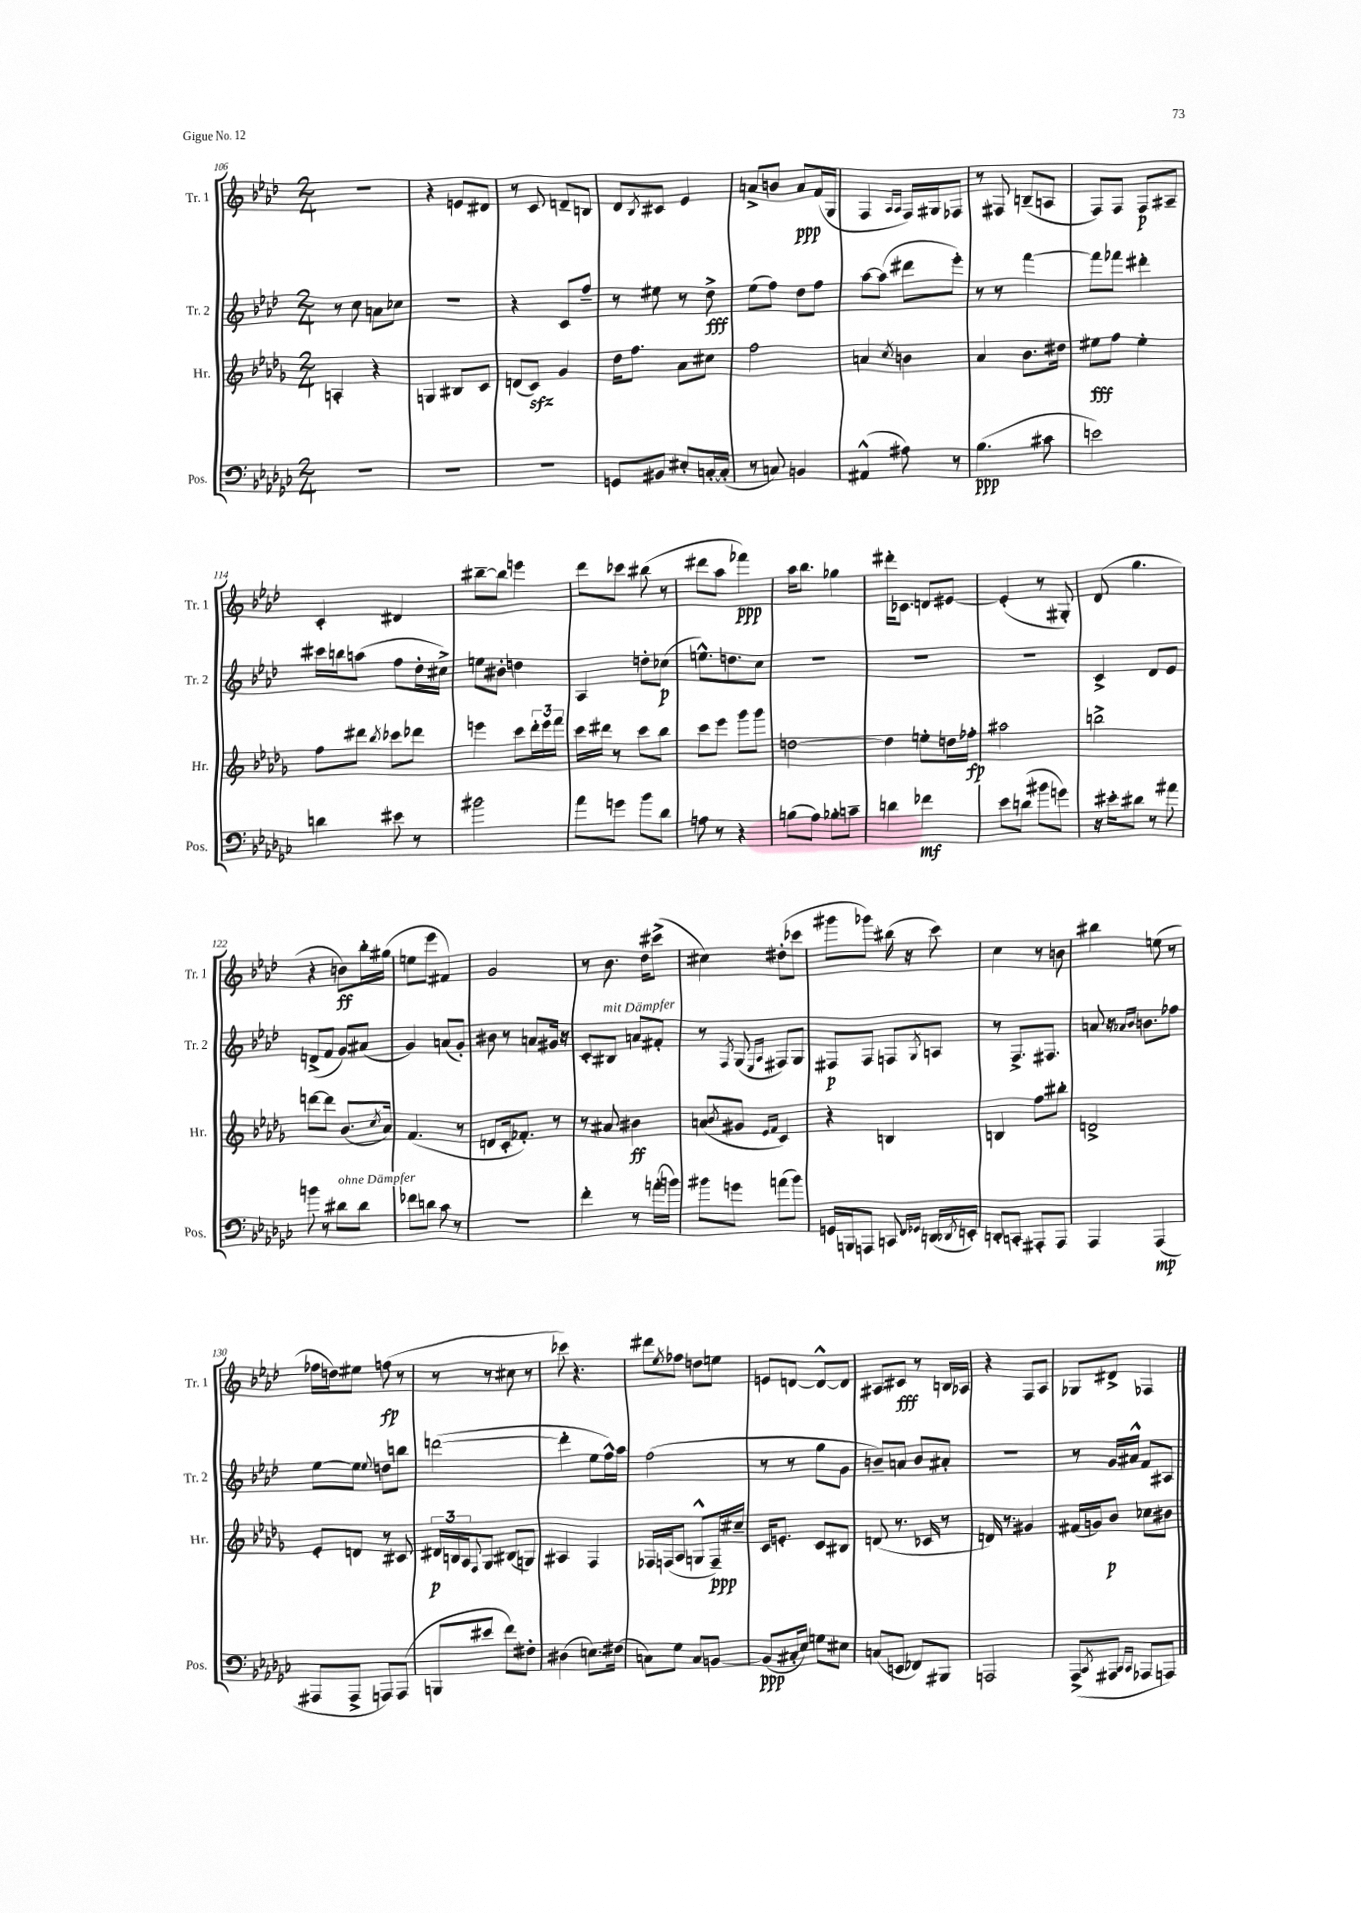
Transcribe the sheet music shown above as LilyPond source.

<<
\new StaffGroup <<
\new Staff = "s0" \with { instrumentName = "Tr. 1" shortInstrumentName = "Tr. 1" } {
    \clef treble \key aes \major \numericTimeSignature \time 2/4
    R2 |
    r4 e'8 dis'8 |
    r8 c'8 d'8-- b8 |
    des'8 \acciaccatura { bes8 } cis'8 ees'4 |
    a'8-> b'8 a'8\ppp f'16( g16 |
    f4 \grace { aes16 aes16 } f16) gis16 fes8 |
    r8 fis8 b8--( a8 |
    f8) f8 f8\p ais8-- |
    c'4-. dis'4 |
    bis''8~-- bis''8 e'''4 |
    des'''8 ces'''8 bis''8( r8 |
    dis'''8 aes''8 fes'''4\ppp) |
    aes''16 bes''8. ges''4 |
    dis'''16-. ces'8. d'8 eis'8~ |
    eis'4-.( r8 gis8-.) |
    des'8( g''4. |
    r4 b'8\ff) bes''16-. gis''16( |
    e''8 ees'''8 fis'4) |
    g'2 |
    r8 bes'8. des''16 cis'''8->( |
    cis''4) dis''8-.( ces'''8 |
    gis'''8 ges'''8) bis''16( r16 c'''8) |
    c''4 r8 b'8 |
    bis''4 e''8( r8 |
    fes''16 d''16) eis''8 f''8\fp( r8 |
    r8 r8 cis''8 r8 |
    ces'''8) r4. |
    dis'''8 \acciaccatura { ees''8 } fes''8 d''8 e''8 |
    e'8 d'8~ d'8~-^ d'8 |
    ais8 cis'8\fff r8 b16 aes16 |
    r4 f8 aes8 |
    ges8 dis'8-> fes4 \bar "|." |
}
\new Staff = "s1" \with { instrumentName = "Tr. 2" shortInstrumentName = "Tr. 2" } {
    \clef treble \key aes \major \numericTimeSignature \time 2/4
    r8 c''8 a'8 ces''8 |
    R2 |
    r4 c'8 f''8-- |
    r8 eis''8 r8 des''8->\fff |
    ees''8( f''8) des''8 f''8 |
    aes''8~ aes''8( dis'''8 ees'''8-.) |
    r8 r8 f'''4~ |
    f'''8 fes'''8 dis'''4-. |
    cis'''16 b''16 a''8( f''8 des''16-. cis''16->) |
    e''8 bis'8-. d''4 |
    aes4 d''8-. ces''8\p( |
    e''8.-^) d''8. c''8 |
    R2 |
    R2 |
    R2 |
    c'4-> des'8 ees'8 |
    d'8->( f'8 g'8) ais'8( |
    g'4) a'8( g'8-.) |
    bis'8 r8 a'8 gis'16 r16 |
    c'8-. bis8^\markup { \italic "mit Dämpfer" } a'8 fis'8-. |
    r8 \acciaccatura { f8 } g8( \grace { ees16 aes16 } fis8) g8 |
    fis8\p fis8 f8 \acciaccatura { g8 } a8 |
    r8 f8.-> fis8. |
    a'8 r16 \grace { aes'16 bes'16 } b'8. fes''8 |
    ees''8~ ees''8 \appoggiatura { ees''8 } d''8 b''8 |
    d'''2~( |
    d'''4-. ees''8 f''16-^) aes''16 |
    f''2( |
    r8 r8 g''8 g'8 |
    b'8--) a'8 b'8 ais'8-. |
    r2 |
    r8 g'16 ais'16-^ f'8 ais8 \bar "|." |
}
\new Staff = "s2" \with { instrumentName = "Hr." shortInstrumentName = "Hr." } {
    \clef treble \key des \major \numericTimeSignature \time 2/4
    a4-. r4 |
    g4 bis8 c'8 |
    d'8( c'8\sfz) ges'4 |
    des''16 f''8. aes'8 cis''8 |
    f''2 |
    a'4 \acciaccatura { c''8 } b'4 |
    aes'4 bes'8. dis''16 |
    eis''8\fff f''8 eis''4-. |
    f''8 dis'''8 \acciaccatura { bes''8 } ces'''8 des'''8 |
    e'''4 c'''8 \tuplet 3/2 { des'''16-. e'''16 f'''16 } |
    c'''16 dis'''16 r8 c'''8 bes''8 |
    c'''8 ees'''8 ges'''8 ges'''8 |
    d''2~ |
    d''4 e''8-. d''16 fes''16-.\fp |
    ais''2 |
    b''2-> |
    d'''8~ d'''8 bes'8.( \acciaccatura { c''8 } aes'16) |
    f'4.( r8 |
    d'8 c'16-. fes'8.-.) r8 |
    r8 ais'8 bis'4\ff |
    a'8( \acciaccatura { bes'8 } gis'8 \grace { ees'16 f'16 } c'4) |
    r4 b4 |
    b4 f''8 bis''8-. |
    d'2-> |
    ees'8-. d'8 r8 cis'8 |
    \tuplet 3/2 { dis'16\p b16 aes16 } \appoggiatura { f8 } ges8 bis8( g8) |
    ais4 f4 |
    fes16 f16( aes8 g8-^ f16--\ppp) cis''16-- |
    c'16 e'8.-. c'8 bis8 |
    d'8( r8. ces'16 r8 |
    d'16) r8. gis'4 |
    fis'16( g'16) bes'8\p ces''8 bis'8 \bar "|." |
}
\new Staff = "s3" \with { instrumentName = "Pos." shortInstrumentName = "Pos." } {
    \clef bass \key ges \major \numericTimeSignature \time 2/4
    R2 |
    R2 |
    R2 |
    g,8 bis,8 eis8-. c16~-. c16-.( |
    r8 c8) b,4 |
    ais,4-^( ais8) r8 |
    bes4.\ppp( cis'8 |
    e'2) |
    d'4 eis'8 r8 |
    bis'2 |
    aes'8 g'8 bes'8 des'8 |
    a8 r8 r4 |
    b8( aes8) bes8-. c'8-- |
    d'4 fes'4\mf |
    ees'8 d'8( bis'8 g'8) |
    r16 eis'16-. dis'8 r8 ais'8 |
    b'8 r8 dis'8^\markup { \italic "ohne Dämpfer" } dis'8 |
    fes'8 d'8 ces'8 r8 |
    R2 |
    f'4-. r8 a'16-.( b'16) |
    bis'8 g'8 a'8( bis'8) |
    g,16 b,,16 a,,8 c,8 \grace { f,16 ges,16 } d,16( \acciaccatura { des,8 } e,16-.) |
    d,8-. c,8-. ais,,8-. ais,,8 |
    aes,,4 aes,,4\mp( |
    ais,,8 ais,,8-> a,,8) a,,8( |
    b,,8 eis'8 f'8) fis8-. |
    dis4( e8.) fis16( |
    c8) ges8 c8 b,8~ |
    b,8\ppp( cis16-. ees16) g8 eis8 |
    c8( e,8 fes,8) bis,,8 |
    a,,2 |
    aes,,8->( \acciaccatura { ces,8 } ais,,8 \grace { ces,16 ces,16 } aes,,8 a,,8) \bar "|." |
}
>>
>>
\layout { \context { \Score currentBarNumber = #106 } }
